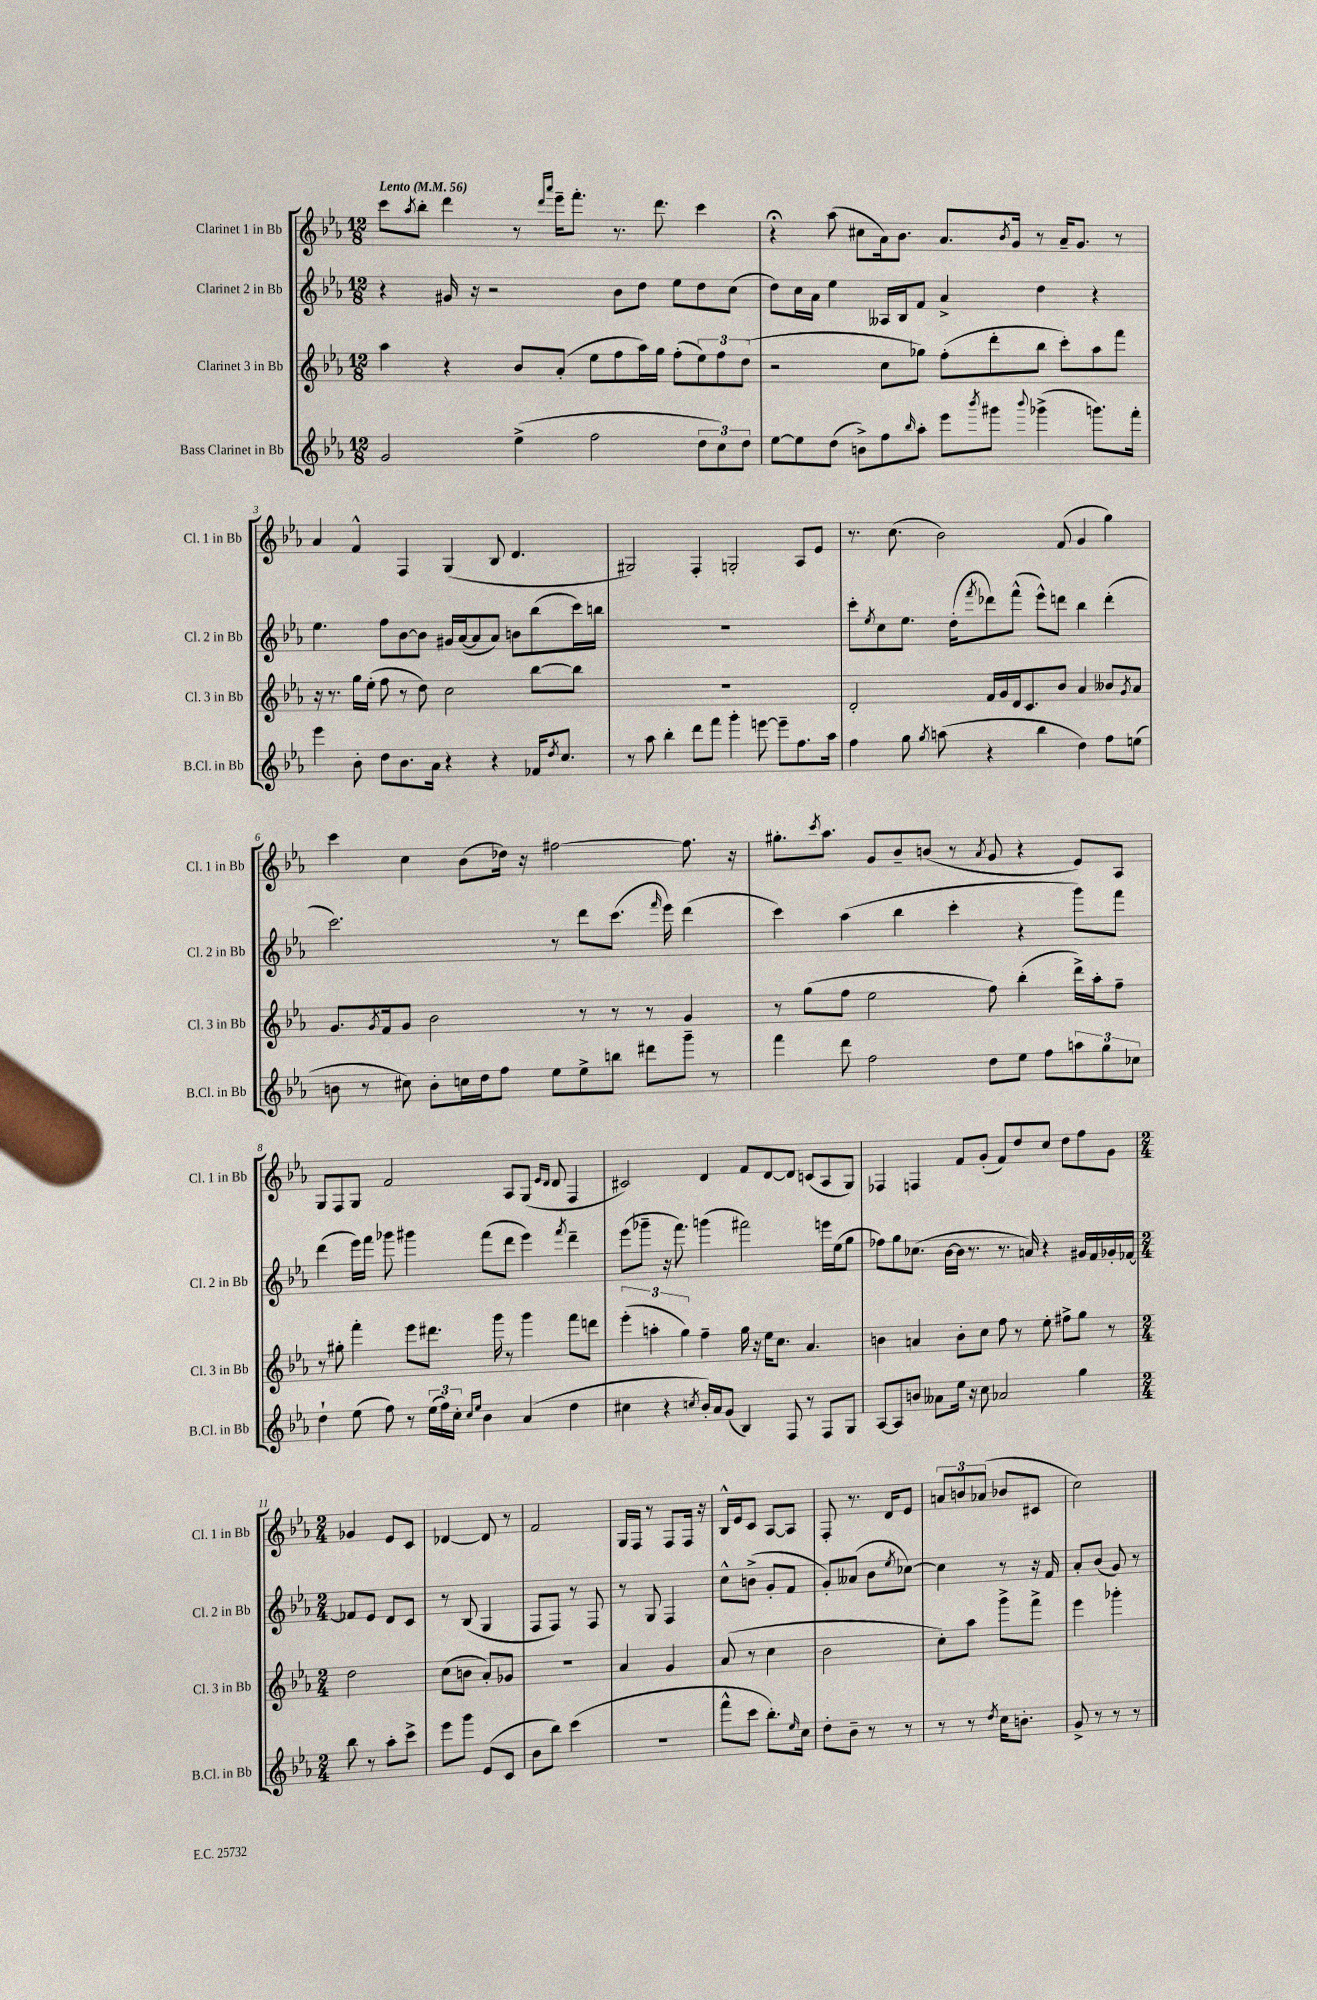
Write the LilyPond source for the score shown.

<<
\new StaffGroup <<
\new Staff = "s0" \with { instrumentName = "Clarinet 1 in Bb" shortInstrumentName = "Cl. 1 in Bb" } {
    \clef treble \key ees \major \numericTimeSignature \time 12/8 \tempo "Lento" 4 = 56
    c'''8 \acciaccatura { aes''8 } bes''8-. d'''4 r8 \grace { d'''16 aes'''16 } ees'''16-- f'''8.-. r8. d'''8. c'''4 |
    r4\fermata aes''8( cis''8 aes'16) bes'8. aes'8. \acciaccatura { bes'8 } g'16 r8 aes'16-- g'8. r8 |
    aes'4 f'4-^ f4 g4( bes8 d'4. |
    gis2) f4-. g2-. aes8 ees'8 |
    r8. c''8.( bes'2) f'8( g'4 g''4) |
    c'''4 c''4 bes'8( des''16) r16 fis''2~ fis''8. r16 |
    gis''8.-. \acciaccatura { c'''8 } aes''8. g'8 bes'8-- b'8( r8 \acciaccatura { aes'8 } g'8 r4 ees'8) aes8 |
    g8 f8 g8 f'2 aes8 g8( \grace { ees'16 d'16 } d'8 f4 |
    cis'2) d'4 f'8 d'8~ d'8 c'8( aes8 g8) |
    fes4 f4 f'8 g'8-.( f'8) d''8 c''8 d''8 f''8 g'8 |
    \numericTimeSignature \time 2/4 ges'4 ees'8 c'8 |
    des'4~ des'8 r8 |
    f'2 |
    g16 f16 r8 f8 f16 r16 |
    bes16-^ ees'16 c'8 aes8~ aes8 |
    f8-. r8. d'16 ees'8 |
    \tuplet 3/2 { a'8 b'8 aes'8( } bes'8 cis'8 |
    c''2) \bar "|." |
}
\new Staff = "s1" \with { instrumentName = "Clarinet 2 in Bb" shortInstrumentName = "Cl. 2 in Bb" } {
    \clef treble \key ees \major \numericTimeSignature \time 12/8
    r4 gis'16 r16 r2 bes'8 d''8 ees''8 d''8 c''8( |
    d''8) c''16 aes'16 ees''4 aeses16 bes16 f'8 aes'4-> d''4 r4 |
    ees''4. f''8 bes'8~ bes'8 gis'16 aes'16~( aes'8 aes'8) b'8 bes''8( c'''16) b''16 |
    R1. |
    c'''8-. \acciaccatura { ees''8 } c''8 ees''8. d''16-.( \acciaccatura { f'''8 } des'''8) f'''8-^( ees'''8-^) d'''8 bes''4 d'''4-.( |
    c'''2.) r8 d'''8 c'''8.( \grace { f'''16 } ees'''16) d'''4( |
    c'''4) aes''4( bes''4 c'''4-. r4 g'''8) f'''8 |
    d'''4( ees'''16) f'''16 ges'''8 gis'''4 f'''8( d'''8 ees'''4) \acciaccatura { f'''8 } d'''4-- |
    ees'''8( ges'''8-- r16 f'''8.) g'''4( fis'''2) e'''16 ees''16( g''8 |
    fes''8) g''8 ces''8.( bes'16~ bes'16 r8. r8. a'16) r4 gis'16 f'16 ges'16-. fes'16~ |
    \numericTimeSignature \time 2/4 fes'8 ees'8 d'8 c'8 |
    r8 bes8( g4 |
    f8 f8) r8 f8 |
    r8 g8 f4 |
    c''8-^ b'8->( g'8-. f'8 |
    g'8-.) aeses'8( bes'8 \acciaccatura { ees''8 } ces''8~) |
    ces''4 r8 r16 f'16 |
    aes'8-. bes'8( g'8) r8 \bar "|." |
}
\new Staff = "s2" \with { instrumentName = "Clarinet 3 in Bb" shortInstrumentName = "Cl. 3 in Bb" } {
    \clef treble \key ees \major \numericTimeSignature \time 12/8
    aes''4 r4 bes'8 aes'8-.( ees''8 f''8 aes''16) g''16 f''8-.( \tuplet 3/2 { ees''8) f''8 d''8( } |
    r2 c''8 ges''8) f''8-.( d'''8-. bes''8 c'''8-.) aes''8 f'''8 |
    r16 r8. g''16 ees''16-.( f''8 r8 d''8) c''2 bes''8~ bes''8 |
    R1. |
    d'2-. f'16 g'16 d'16 c'8. bes'8 aes'4 beses'8 \acciaccatura { g'8 } aes'8 |
    g'8. \acciaccatura { g'8 } f'16 g'8 bes'2 r8 r8 r8 g'4 |
    r8 g''8( f''8 ees''2 f''8) bes''4-.( d'''16->) aes''16-. f''8-- |
    r8 gis''8-. f'''4-. ees'''8 dis'''8. g'''16 r8 g'''4 f'''8 d'''8 |
    \tuplet 3/2 { ees'''4-.( a''4-. g''4) } f''4-- g''16 r16 ees''16 c''8. aes'4. |
    b'4 a'4 b'8-. c''8 f''8 r8 ees''8-. fis''8-> g''8 r8 |
    \numericTimeSignature \time 2/4 d''2 |
    c''8( b'8 aes'8-.) ges'8 |
    r2 |
    aes'4 g'4 |
    aes'8( r8 c''4 |
    bes'2 |
    c''8-.) aes''8 g'''8-> f'''8-> |
    ees'''4 ges'''4-. \bar "|." |
}
\new Staff = "s3" \with { instrumentName = "Bass Clarinet in Bb" shortInstrumentName = "B.Cl. in Bb" } {
    \clef treble \key ees \major \numericTimeSignature \time 12/8
    g'2 ees''4->( f''2 \tuplet 3/2 { d''8 c''8) d''8 } |
    ees''8~ ees''8 d''8( b'8->) f''8 \grace { bes''16 } aes''8-. ees'''8 \acciaccatura { bes'''8 } gis'''8 \appoggiatura { bes'''8 } ges'''4->( g'''8.) f'''16-. |
    ees'''4 bes'8-. d''8 bes'8. aes'16 r4 r4 fes'16 \acciaccatura { d''8 } c''8. |
    r8 aes''8 bes''4-. d'''8 f'''8 g'''4-. e'''8~ e'''8-- f''8. aes''16 |
    f''4 g''8 \acciaccatura { g''8 } a''8( r4 bes''4 d''4) f''8 e''8( |
    b'8 r8 cis''8) b'8-. c''16 d''16 f''8 ees''8 ees''8-> b''8 dis'''8 g'''8-- r8 |
    f'''4 d'''8 f''2 d''8 ees''8 f''8 \tuplet 3/2 { a''8 g''8 ces''8 } |
    d''4-! ees''8( f''8) r8 \tuplet 3/2 { ees''16( f''16) c''16-. } \grace { c''16 ees''16 } bes'4 aes'4( d''4 |
    cis''4 r4 \acciaccatura { c''8 } bes'16-.) aes'16 g'8( bes4) f8 r8 f8 g8 |
    aes8~ aes8 b'8 aeses'8 ees''16 r16 c''8 aes'2 g''4 |
    \numericTimeSignature \time 2/4 bes''8 r8 aes''8-. c'''8-> |
    ees'''8 g'''8 ees'8( c'8 |
    bes'8 bes''8) c'''4( |
    r2 |
    f'''8-^ c'''8 bes''8.-.) \grace { ees''16 } c''16 |
    d''8-. bes'8-- r8 r8 |
    r8 r8 \acciaccatura { d''8 } c''16 b'8.-. |
    g'8-> r8 r8 r8 \bar "|." |
}
>>
>>
